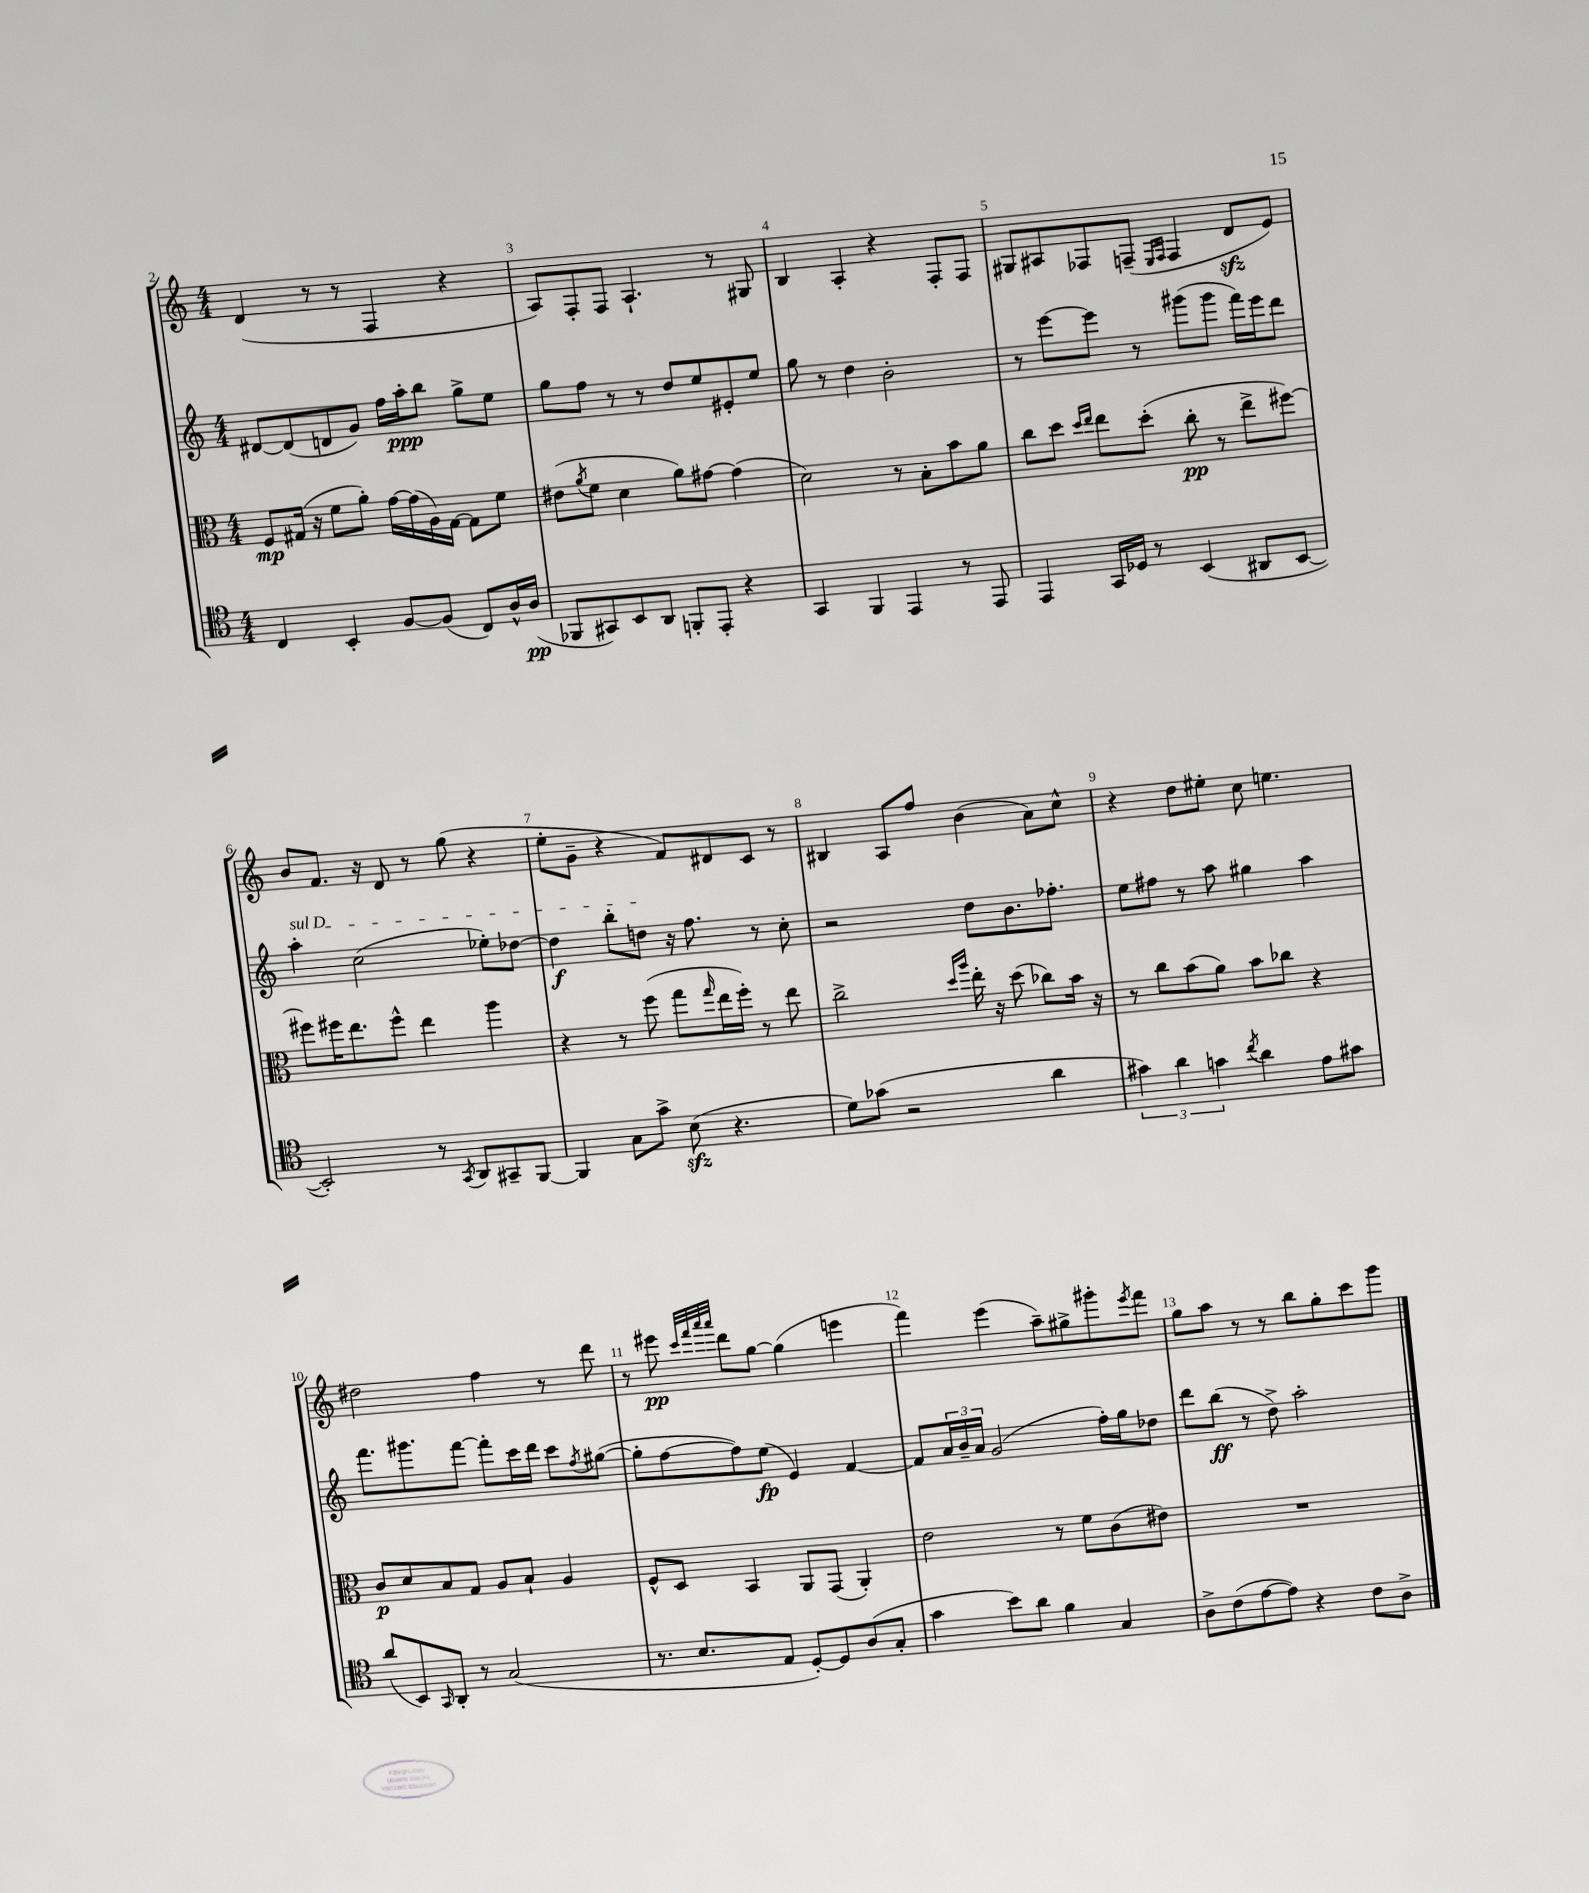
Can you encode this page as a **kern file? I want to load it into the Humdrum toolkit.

**kern	**kern	**kern	**kern
*staff4	*staff3	*staff2	*staff1
*clefC4	*clefC3	*clefG2	*clefG2
*k[]	*k[]	*k[]	*k[]
*M4/4	*M4/4	*M4/4	*M4/4
4C/	8F/L	[8d#/L	(4d/
.	(16G#/Jk	(8d#/]	.
.	16r	.	.
4BB'/	8f\L	8d/	8r
.	8a'\J)	8g/J)	8r
[8F/L	[16g\LL	16ff\LL	4F/
.	(16g\]	16aa'\J	.
(8F/]J	16A\)	8bb\J	.
.	[16G#\JJ	.	.
8C/L)	8G#\]L	8gg^\L	4r
16A^^/L	8f\J	8ee\J	.
(16A/JJ	.	.	.
=	=	=	=
8FF-/L	(8e#\L	8gg\L	8A/L)
.	8qa/	.	.
8GG#/)	8f\J	8ff\J	8F'/
8BB/	4d\	8r	8F/J
8AA/J	.	8r	4.A`/
8FF'/L	8a\L)	8dd/L	.
8EE'/J	[8g#\J	8ee/	.
4r	(4g#\]	8e#'/	8r
.	.	8ee/J	8G#/
=	=	=	=
4GG/	2d\)	8gg\	4B/
.	.	8r	.
4FF/	.	4dd\	4A'/
4EE/	8r	2b'\	4r
.	8B'\L	.	.
8r	8b\	.	8F'/L
8EE/	8a\J	.	8F/J
=	=	=	=
4EE/	8cc\L	8r	8G#/L
.	8dd\J	[8eee\L	8A#/
.	16qqdd/LL	.	.
.	16qqee/JJ	.	.
16GG/LL	8ee\L	8eee\]J	8F-/
16D-/JJ	.	.	.
8r	(8dd'\J	8r	(8F~/J
.	.	.	16qqE/LL
.	.	.	16qqF/JJ
(4BB/	8cc'\	(8ggg#\L	4F/
.	8r	8ggg#\J	.
8AA#/L	8ee^\L	16fff\LL)	8d/L
.	.	16eee\J	.
[8BB/J	[8ff#\J)	8ddd\J	8e/J)
=	=	=	=
2BB'/])	8ff#\]L	4aa'\	8b/L
.	16ff#\K	.	8.f/J
.	8.ee\	.	.
.	.	(2cc\	.
.	.	.	16r
.	8ff#^^\J	.	8d/
8r	4ee\	.	8r
8qGG/	.	.	.
8AA/L	.	.	(8gg\
8GG#~/	4aa\	8ee-'\L)	4r
[8FF/J	.	[8dd-\J	.
=	=	=	=
4FF/]	4r	4dd-\]	8ee'\L
.	.	.	8g~\J
8G\L	8r	8bb'\L	4r
8g^\J	(8ff\	8dd\J	.
(8B\	8gg\L	16r	8f/L)
.	.	8.ff\	.
.	16qqgg/	.	.
4.r	16ee\L	.	8d#/
.	16ff'\JJ)	.	.
.	8r	8r	8c/J
.	8ee\	8cc'\	8r
=	=	=	=
8d\L)	2cc^\	2r	4B#/
(8g-\J	.	.	.
2r	.	.	8A/L
.	.	.	8ff/J
.	16qqdd/LL	.	.
.	16qqaa/JJ	.	.
.	16ee'\	8dd\L	(4b\
.	16r	.	.
.	(8dd\	8.b\	.
4a\	8cc-\L)	.	8a\L)
.	.	8.ff-'\J	.
.	16b\Jk	.	8cc^^\J
.	16r	.	.
=	=	=	=
6g#\)	8r	8ee\L	4r
.	8cc\L	8ff#\J	.
6a\	.	.	.
.	(8b\	8r	8dd\L
6g\	.	.	.
.	8a\J)	8aa\	8ee#'\J
8qcc/	.	.	.
4a\	8b\L	4gg#\	8cc\
.	8cc-\J	.	4.ee\
8e\L	4r	4aa\	.
8g#\J	.	.	.
=	=	=	=
(8a/L	8c/L	8.fff\L	2dd#\
8BB/)	8d/	.	.
.	.	8.ggg#\	.
16qqGG/	.	.	.
8AA'/J	8B/	.	.
8r	8G/J	[8fff\J	.
(2G/	8A/L	8fff'\]L	4ff\
.	8B`/J	16ccc\L	.
.	.	16ddd\JJ	.
.	4A/	8ccc\L	8r
.	.	8qff/	.
.	.	([8gg#\J	8ddd\
=	=	=	=
8.r	8F^^/L	8gg#'\]L	8r
.	8D/J	[8ff\	8eee#\
8.B/L	.	.	.
.	.	.	32qqccc/LLL
.	.	.	32qqfff/
.	.	.	32qqaaa/
.	.	.	32qqaaa/JJJ
.	4BB/	8ff\])	8ddd\L
8E/J	.	(8ee\J	[8gg\J
[8D'/L)	8AA/L	4e/)	(4gg\]
8D/]	(8GG/J	.	.
(8A/	4AA'/)	[4f/	4eee\
8G'/J	.	.	.
=	=	=	=
4g\	2e\	8f/]L	4fff\)
.	.	24a/L	.
.	.	24b~/	.
.	.	24a/JJ	.
8b\L)	.	(2g/	(4eee\
8a\J	.	.	.
4f\	8r	.	8aa~\L)
.	8f\L	.	8gg#^\
4G/	(8c\	16ff'\LL)	8ggg#'\
.	.	16gg\J	.
.	.	.	8qeee/
.	8e#\J)	8dd-\J	8fff\J
=	=	=	=
8A^\L	1r	8ddd\L	8gg\L
(8c\	.	(8bb\J	8aa\J
[8e\	.	8r	8r
8e\]J)	.	8dd^\)	8r
4r	.	2aa'\	8bb\L
.	.	.	8gg'\
8c\L	.	.	8ccc\
8A^\J	.	.	8ggg\J
==	==	==	==
*-	*-	*-	*-
